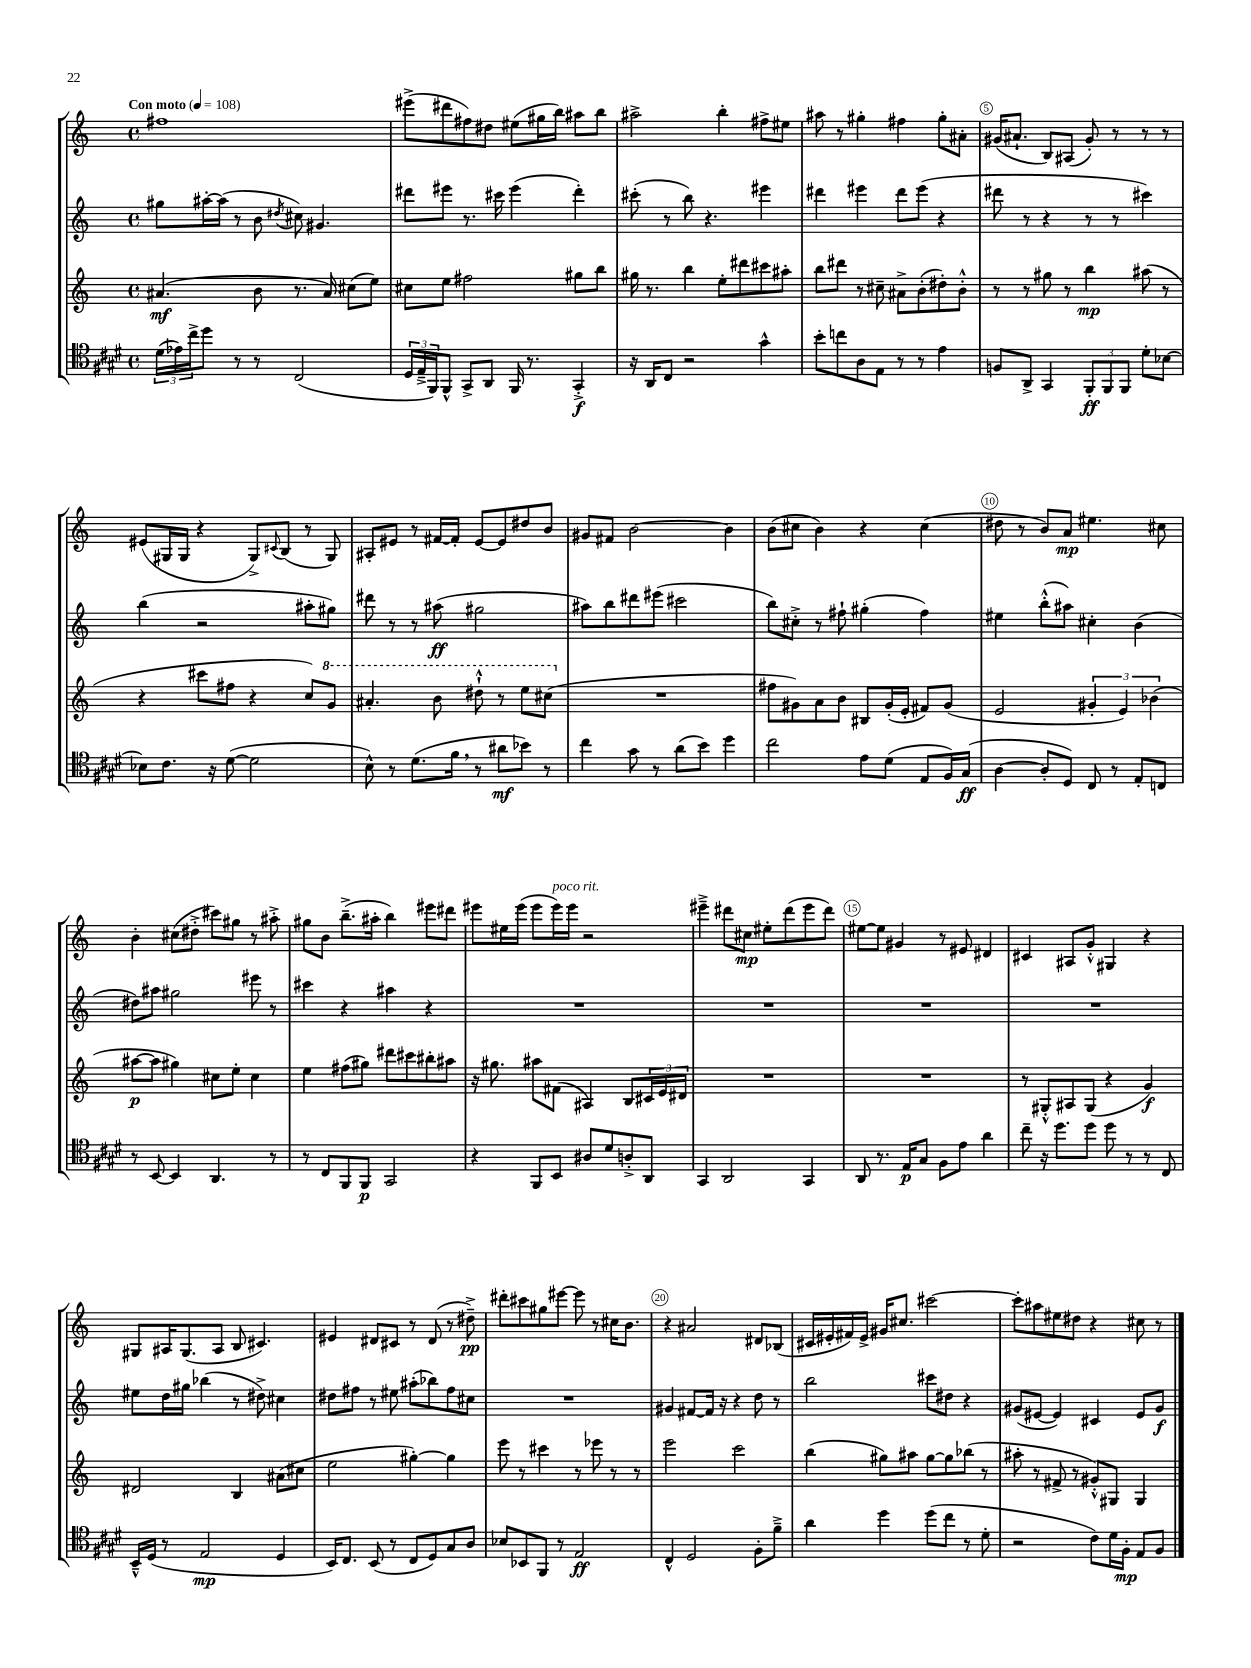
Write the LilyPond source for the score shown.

<<
\new StaffGroup <<
\new Staff = "s0" {
    \clef treble \key c \major \defaultTimeSignature \time 4/4 \tempo "Con moto" 4 = 108
    fis''1 |
    eis'''8->( dis'''8 fis''8) dis''8 eis''8( gis''16 b''16) ais''8 b''8 |
    ais''2-> b''4-. fis''8-> eis''8 |
    ais''8 r8 gis''4-. fis''4 gis''8-. ais'8-. |
    gis'16( ais'8.-! b8) ais8( gis'8-.) r8 r8 r8 |
    eis'8( gis16 gis16 r4 gis8->) \appoggiatura { cis'8 } b8( r8 gis8) |
    ais8-. eis'8 r8 fis'16~ fis'16-. eis'8~ eis'8 dis''8 b'8 |
    gis'8 fis'8 b'2~ b'4 |
    b'8( cis''8 b'4) r4 cis''4( |
    dis''8 r8 b'8) a'8\mp eis''4. cis''8 |
    b'4-. cis''8( dis''8-.-> cis'''8) gis''8 r8 ais''8-.-> |
    gis''8 b'8 b''8.--->( ais''16-. b''4) eis'''8 dis'''8 |
    eis'''8 eis''16 eis'''16( eis'''8 eis'''16^\markup { \italic "poco rit." }) eis'''16 r2 |
    eis'''4---> dis'''8 cis''8\mp eis''8-. dis'''8( eis'''8 dis'''8) |
    eis''8~ eis''8 gis'4 r8 eis'8 dis'4 |
    cis'4 ais8 g'8-.-^ gis4 r4 |
    gis8 ais16 gis8.( ais8 b8 cis'4.) |
    eis'4 dis'8 cis'8 r8 dis'8( r8 dis''8--->\pp) |
    dis'''8-. cis'''8 gis''8 eis'''8~ eis'''8 r8 cis''16 b'8. |
    r4 ais'2 dis'8 bes8( |
    cis'16 eis'16-. fis'16) eis'16-> gis'16 cis''8. cis'''2~ |
    cis'''8-. ais''8 eis''8 dis''8 r4 cis''8 r8 \bar "|." |
}
\new Staff = "s1" {
    \clef treble \key c \major \defaultTimeSignature \time 4/4
    gis''8 ais''16~-. ais''16( r8 b'8 \acciaccatura { dis''8 } cis''8) gis'4. |
    dis'''8 eis'''8 r8. cis'''16 eis'''4( dis'''4-.) |
    cis'''8-.( r8 b''8) r4. eis'''4 |
    dis'''4 eis'''4 dis'''8 eis'''8( r4 |
    dis'''8 r8 r4 r8 r8 cis'''4) |
    b''4( r2 ais''8-. gis''8) |
    dis'''8 r8 r8 ais''8\ff( gis''2 |
    ais''8) b''8 dis'''8 eis'''8( cis'''2 |
    b''8) cis''8-.-> r8 fis''8-! gis''4-.( fis''4) |
    eis''4 b''8-.-^( ais''8) cis''4-. b'4( |
    dis''8) ais''8 gis''2 eis'''8 r8 |
    cis'''4 r4 ais''4 r4 |
    R1 |
    R1 |
    R1 |
    R1 |
    eis''8 d''16 gis''16 bes''4( r8 dis''8->) cis''4 |
    dis''8 fis''8 r8 eis''8 ais''8-.( bes''8) fis''8 cis''8 |
    R1 |
    gis'4 fis'8~ fis'16 r16 r4 d''8 r8 |
    b''2 cis'''8 dis''8 r4 |
    gis'8( eis'8~ eis'4) cis'4 eis'8 gis'8\f \bar "|." |
}
\new Staff = "s2" {
    \clef treble \key c \major \defaultTimeSignature \time 4/4
    ais'4.\mf( b'8 r8. ais'16) cis''8( e''8) |
    cis''8 e''8 fis''2 gis''8 b''8 |
    gis''16 r8. b''4 e''8-. dis'''8 cis'''8 ais''8-. |
    b''8 dis'''8 r8 cis''8-- ais'8-> b'8-.( dis''8-.) b'8-.-^ |
    r8 r8 gis''8 r8 b''4\mp ais''8( r8 |
    r4 cis'''8 fis''8 r4 c''8) \ottava #1 g''8 |
    ais''4.-. b''8 dis'''8-!-^ r8 e'''8 cis'''8( \ottava #0 |
    R1 |
    fis''8 gis'8) a'8 b'8 bis8 gis'16-.( e'16-. fis'8) gis'8( |
    e'2 \tuplet 3/2 { gis'4-. e'4) bes'4( } |
    ais''8~\p ais''8 gis''4) cis''8 e''8-. cis''4 |
    e''4 fis''8( gis''8) dis'''8 cis'''8 bis''8-. ais''8 |
    r16 gis''8. ais''8 fis'8( ais4) b8 \tuplet 3/2 { cis'16 e'16 dis'16 } |
    R1 |
    R1 |
    r8 gis8-.-^ ais8 gis8( r4 g'4\f) |
    dis'2 b4 ais'8( cis''8 |
    e''2 gis''4~-.) gis''4 |
    e'''8 r8 cis'''4 r8 ees'''8 r8 r8 |
    e'''2 c'''2 |
    b''4( gis''8) ais''8 gis''8~ gis''8 bes''8( r8 |
    ais''8-. r8 fis'8-> r8 gis'8-.-^) gis8 gis4 \bar "|." |
}
\new Staff = "s3" {
    \clef tenor \key e \major \defaultTimeSignature \time 4/4
    \tuplet 3/2 { dis'16( ees'16) cis''16-> } dis''8 r8 r8 cis2( |
    \tuplet 3/2 { dis16 e16---> fis,16) } fis,8-^ gis,8-> a,8 fis,16 r8. gis,4-.->\f |
    r16 a,16 cis8 r2 gis'4-^ |
    b'8-. c''8 a8 e8 r8 r8 e'4 |
    f8 a,8-> gis,4 \tuplet 3/2 { fis,8-.\ff fis,8 fis,8 } dis'8-. bes8~ |
    bes8 cis'8. r16 dis'8~( dis'2 |
    b8-^) r8 dis'8.( fis'16 \breathe r8 ais'8\mf bes'8) r8 |
    cis''4 gis'8 r8 a'8( b'8) dis''4 |
    cis''2 e'8 dis'8( e8 fis16) gis16\ff( |
    a4~ a8-. dis8) cis8 r8 e8-. c8 |
    r8 b,8~ b,4 a,4. r8 |
    r8 cis8 fis,8 fis,8\p gis,2 |
    r4 fis,8 b,8 ais8 dis'8 a8-.-> a,8 |
    gis,4 a,2 gis,4 |
    a,8 r8. e16\p gis8 fis8 e'8 a'4 |
    cis''8-- r16 dis''8. dis''8 dis''8 r8 r8 cis8 |
    b,16---^ dis16( r8 e2\mp dis4 |
    b,16) cis8. b,8( r8 cis8 dis8) gis8 a8 |
    bes8 bes,8 fis,8 r8 e2\ff |
    cis4-^ dis2 fis8-. fis'8---> |
    a'4 dis''4 dis''8( cis''8 r8 dis'8-. |
    r2 cis'8) dis'16 fis16-.\mp e8 fis8 \bar "|." |
}
>>
>>
\layout { \context { \Score \override BarNumber.break-visibility = ##(#f #t #t) barNumberVisibility = #(every-nth-bar-number-visible 5) \override BarNumber.stencil = #(make-stencil-circler 0.1 0.3 ly:text-interface::print) } }
